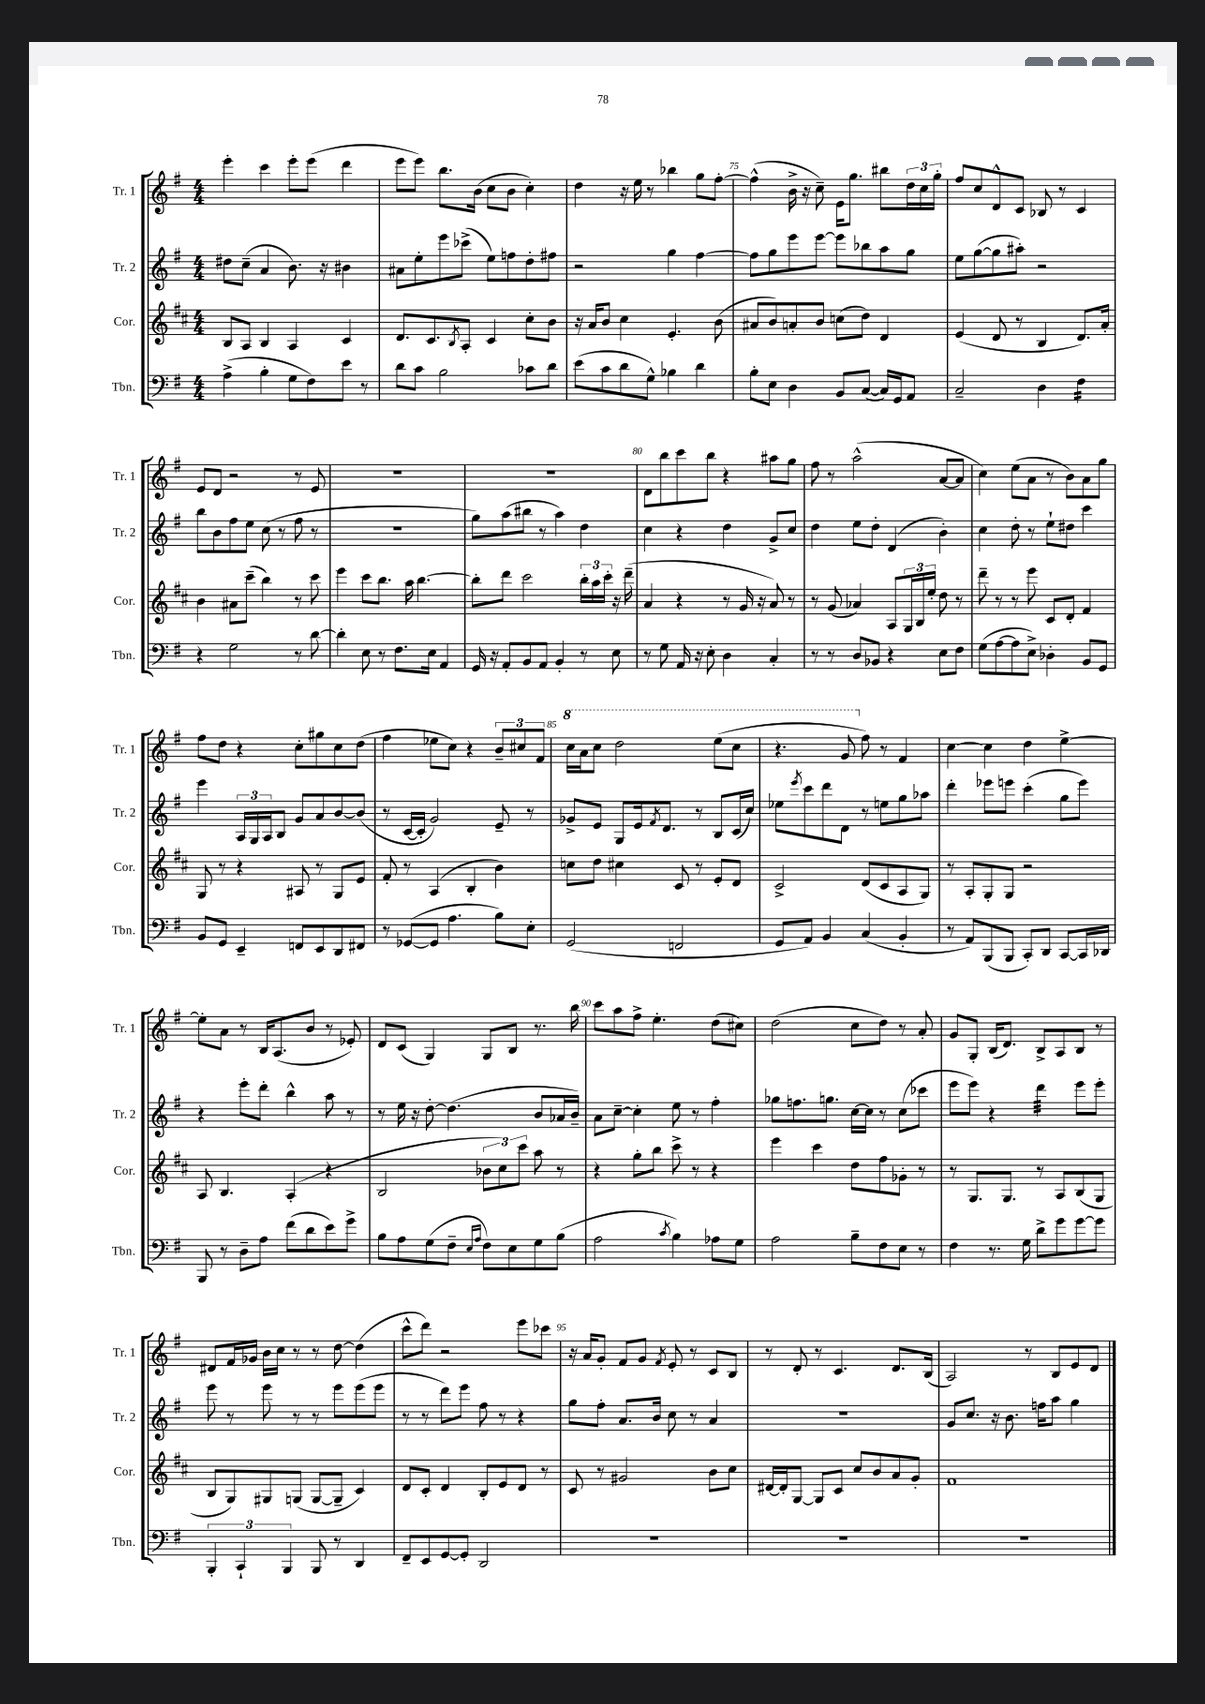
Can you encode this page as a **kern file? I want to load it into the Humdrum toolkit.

**kern	**kern	**kern	**kern
*staff4	*staff3	*staff2	*staff1
*clefF4	*clefG2	*clefG2	*clefG2
*k[f#]	*k[f#c#]	*k[f#]	*k[f#]
*M4/4	*M4/4	*M4/4	*M4/4
(4A^\	8B/L	8dd#\L	4eee'\
.	8A/J	(8cc~\J	.
4B'\	4B/	4a/	4ccc\
8G\L	4A/	8.b\)	8eee'\L
8F#\)	.	.	(8eee\J
.	.	16r	.
8e\J	4c#/	4b#\	4ddd\
8r	.	.	.
=	=	=	=
8d\L	8.d/L	8a#\L	8eee\L
8c\J	.	8ee'\	8eee\J)
.	8.c#/	.	.
2B\	.	8eee\	8.bb\L
.	8qB/	.	.
.	8A'/J	(8ccc-^\J	.
.	.	.	(16b\Jk
.	4c#/	8ee\L)	8cc\L
.	.	8ff\	8b\J
8c-\L	8cc#'\L	8dd'\	4cc'\)
8d\J	8b\J	8ff#\J	.
=	=	=	=
(8e\L	16r	2r	4dd\
.	16a/LK	.	.
8c\	8b/J	.	.
8d\	4cc#\	.	16r
.	.	.	16ee\
8G^^\J)	.	.	8r
4B-\	4.e'/	4gg\	4bb-\
4d\	.	[4ff#\	8gg\L
.	(8b\	.	[8ff#'\J
=	=	=	=
8B'\L	8a#/L	8ff#\]L	(4ff#^^\]
8E\J	8b/)	8gg\	.
4D\	8a'/	8eee\	16b^\
.	.	.	16r
.	8b/J	[8eee\J	8cc~\)
8BB/L	(8cc\L	8eee\]L	16e\LK
.	.	.	8.gg\J
([8C/J	8dd\J)	8bb-\	.
16C/]LL)	4d/	8aa\	8bb#\L
16GG/J	.	.	.
8AA/J	.	8gg\J	24dd\L
.	.	.	24cc\
.	.	.	24gg'\JJ
=	=	=	=
2C~/	(4e/	8ee\L	8ff#/L
.	.	([8gg\	8cc/
.	8d/	8gg\]	8d^^/
.	8r	8aa#'\J)	8c/J
4D\	4B/	2r	8B-/
.	.	.	8r
4F#\	8.d/L)	.	4c/
.	16a'/Jk	.	.
=	=	=	=
4r	4b\	8bb\L	8e/L
.	.	8b\	8d/J
2G\	8a#\L	8ff#\	2r
.	(8ccc#~\J	8ee\J	.
.	4bb\)	(8cc\	.
.	.	8r	.
8r	8r	8ff#\	8r
[8d\	8ccc#\	8r	8e/
=	=	=	=
4d'\]	4eee\	1r	1r
8E\	8ccc#\L	.	.
8r	8.bb\J	.	.
8.F#\L	.	.	.
.	16aa\	.	.
.	[4.bb\	.	.
16E\Jk	.	.	.
4AA/	.	.	.
=	=	=	=
16GG/	8bb'\]L	8gg\L)	1r
16r	.	.	.
8AA'/L	8ddd\J	(8aa\	.
8BB/	2ccc#\	8bb#\J	.
8AA/J	.	8r	.
4BB'/	.	4aa\)	.
8r	24bb'\LL	4dd\	.
.	24aa\	.	.
.	24ccc#'\JJ	.	.
8E\	16r	.	.
.	(16ddd~\	.	.
=	=	=	=
8r	4a/	4cc\	8d\L
8G\	.	.	8bb\
16AA/	4r	4r	8ccc\
16r	.	.	.
8E'\	.	.	8bb\J
4D\	8r	4dd\	4r
.	16g/	.	.
.	16r	.	.
4C'/	8a/)	8g^/L	8aa#\L
.	8r	8cc/J	8gg\J
=	=	=	=
8r	8r	4dd\	8ff#\
8r	(8g/	.	8r
8D/L	4a-/)	8ee\L	(2aa^^\
8BB-/J	.	8dd'\J	.
4r	8A/L	(4d/	.
.	24G/L	.	.
.	24B/	.	.
.	24ee'/JJ	.	.
8E\L	8dd\	4b'\)	[8a/L
8F#\J	8r	.	8a/]J
=	=	=	=
(8G\L	8ddd~\	4cc\	4cc\)
[8A\	8r	.	.
8A\]	8r	8dd'\	(8ee\L
8E^\J)	8eee\	8r	8a\J
4D-'\	8c#/L	8ee`\L	8r
.	8d'/J	8dd#\J	8b\L)
8BB/L	4f#/	4ccc\	8a\
8GG/J	.	.	8gg\J
=	=	=	=
8BB/L	8G/	4eee\	8ff#\L
8GG/J	8r	.	8dd\J
4EE~/	4r	24A/LL	4r
.	.	24G/	.
.	.	24A/J	.
.	.	8B/J	.
8FF/L	8A#/	8g/L	8cc'\L
8EE/	8r	8a/	8gg#\
8DD/	8G/L	[8b/	8cc\
8FF#/J	8e/J	(8b/]J	(8dd\J
=	=	=	=
8r	8f#'/	8r	4ff#\
([8GG-/L	8r	[16c/LL	.
.	.	16c'/]JJ	.
8GG-/]J	(4A/	2g/)	8ee-\L
4.A\	.	.	8cc\J)
.	4B'/	.	4r
8B\L)	4b\)	8e~/	12b~/L
.	.	.	12cc#/
8E'\J	.	8r	.
.	.	.	12f#/J
=	=	=	=
(2GG/	8cc\L	8g-^/L	16ccc\LL
.	.	.	16aa\J
.	8dd\J	8e/J	8ccc\J
.	4cc#\	8G/L	2ddd\
.	.	16e/k	.
.	.	8qf#/	.
.	.	8.d/J	.
2FF/	8c#/	.	.
.	8r	8r	.
.	8e'/L	8B/L	(8eee\L
.	8d/J	(16c/L	8ccc\J
.	.	16cc/JJ)	.
=	=	=	=
8GG/L	2c#^/	8ee-\L	4.r
.	.	8qeee/	.
8AA/J)	.	8ccc\	.
4BB/	.	8ddd\	.
.	.	8d\J	8gg/
(4C/	(8d/L	8r	8ff#\)
.	8c#/	8ee\L	8r
4BB'/	8A/	8gg\	4f#/
.	8G/J)	8aa-\J	.
=	=	=	=
8r	8r	4ddd'\	[4cc\
8AA/L)	8A'/L	.	.
(8BBB/	8G'/	8eee-\L	4cc\]
8BBB/J	8G/J	8eee\J	.
8CC'/L)	2r	(4ccc'\	4dd\
8DD/J	.	.	.
[8CC/L	.	8gg\L	[4ee^\
16CC/]L	.	8eee\J)	.
16DD-/JJ	.	.	.
=	=	=	=
8BBB/	8A/	4r	8ee'\]L
8r	4.B/	.	8a\J
8D~\L	.	8eee'\L	8r
8A\J	.	8ddd'\J	16B/LK
.	.	.	(8.A/
(8f#\L	(4A'/	4bb^^\	.
8d\	.	.	8b/J
8e\)	4r	8aa\	8r
8g^\J	.	8r	8e-'/)
=	=	=	=
8B\L	2B/	8r	8d/L
8A\	.	16ee\	(8c/J
.	.	16r	.
(8G\	.	[8dd'\	4G/)
8F#~\J	.	(4.dd\]	.
16qqE/LL	.	.	.
16qqA/JJ	.	.	.
8F#\L)	12b-\L	.	8G/L
.	12cc#\)	.	.
8E\	.	.	8B/J
.	12ccc#\J	.	.
8G\	8aa\	8b/L	8.r
(8B\J	8r	16a-/L	.
.	.	16b~/JJ)	16bb\
=	=	=	=
2A\	4r	8a\L	8ccc\L
.	.	[8cc~\J	8aa\
.	8gg'\L	4cc'\]	8ff#^\J
.	8bb\J	.	4.ee'\
8qc/	.	.	.
4B\)	8ccc#^\	8ee\	.
.	8r	8r	.
8A-\L	4r	4ff#'\	(8dd\L
8G\J	.	.	8cc#\J)
=	=	=	=
2A\	4eee\	8gg-\L	(2dd\
.	.	8.ff\	.
.	4ccc#\	.	.
.	.	8.gg\J	.
8B~\L	8dd\L	[16cc\LL	8cc\L
.	.	16cc\]JJ	.
8F#\	8ff#\	8r	8dd\J)
8E\J	8g-'\J	(8cc\L	8r
8r	8r	8ccc-\J	8a'/
=	=	=	=
4F#\	8r	8eee\L	8g/L
.	8.G/L	8eee\J)	8G'/J
8.r	.	4r	(16B/LK
.	8.G/J	.	8.d/J)
16G\	.	.	.
8d^\L	8r	4ddd\	8B^/L
8g\	8A/L	.	8A/
[8g\	(8B/	8eee\L	8B/J
8g\]J	8G/J	8eee'\J	8r
=	=	=	=
6BBB'/	8B/L	8eee\	8d#/L
.	8G/)	8r	16f#/L
6CC`/	.	.	.
.	.	.	16g-/JJ
.	8G#/	8eee\	16b\LL
.	.	.	16cc\JJ
6BBB/	.	.	.
.	(8G/J	8r	8r
8BBB/	[8G/L	8r	8r
8r	8G~/]J	8eee\L	[8dd\
4DD/	4c#/)	(8eee\	(4dd\]
.	.	8eee\J	.
=	=	=	=
8FF#~/L	8d/L	8r	8ccc^^\L
8EE/	8c#'/J	8r	8ddd\J)
[8GG/	4d/	8ddd\L)	2r
8GG'/]J	.	8eee\J	.
2DD/	8B'/L	8ff#\	.
.	8e/	8r	.
.	8d/J	4r	8eee\L
.	8r	.	8ccc-\J
=	=	=	=
1r	8c#/	8gg\L	16r
.	.	.	16a/LK
.	8r	8ff#'\J	8g'/J
.	2g#/	8.a/L	8f#/L
.	.	.	8g/J
.	.	16b/Jk	.
.	.	.	8qf#/
.	.	8cc\	8e'/
.	.	8r	8r
.	8b\L	4a/	8c/L
.	8cc#\J	.	8B/J
=	=	=	=
1r	[16d#/LL	1r	8r
.	16d#'/]J	.	.
.	[8G/J	.	8d'/
.	8G/]L	.	8r
.	8c#/J	.	4.c/
.	8cc#/L	.	.
.	8b/	.	.
.	8a/	.	8.d/L
.	8g'/J	.	.
.	.	.	(16B/Jk
=	=	=	=
1r	1f#	8g/L	2A/)
.	.	8.cc/J	.
.	.	16r	.
.	.	8.b\	.
.	.	.	8r
.	.	16ff\LK	.
.	.	8aa\J	8B/L
.	.	4gg\	8e/
.	.	.	8d/J
==	==	==	==
*-	*-	*-	*-
